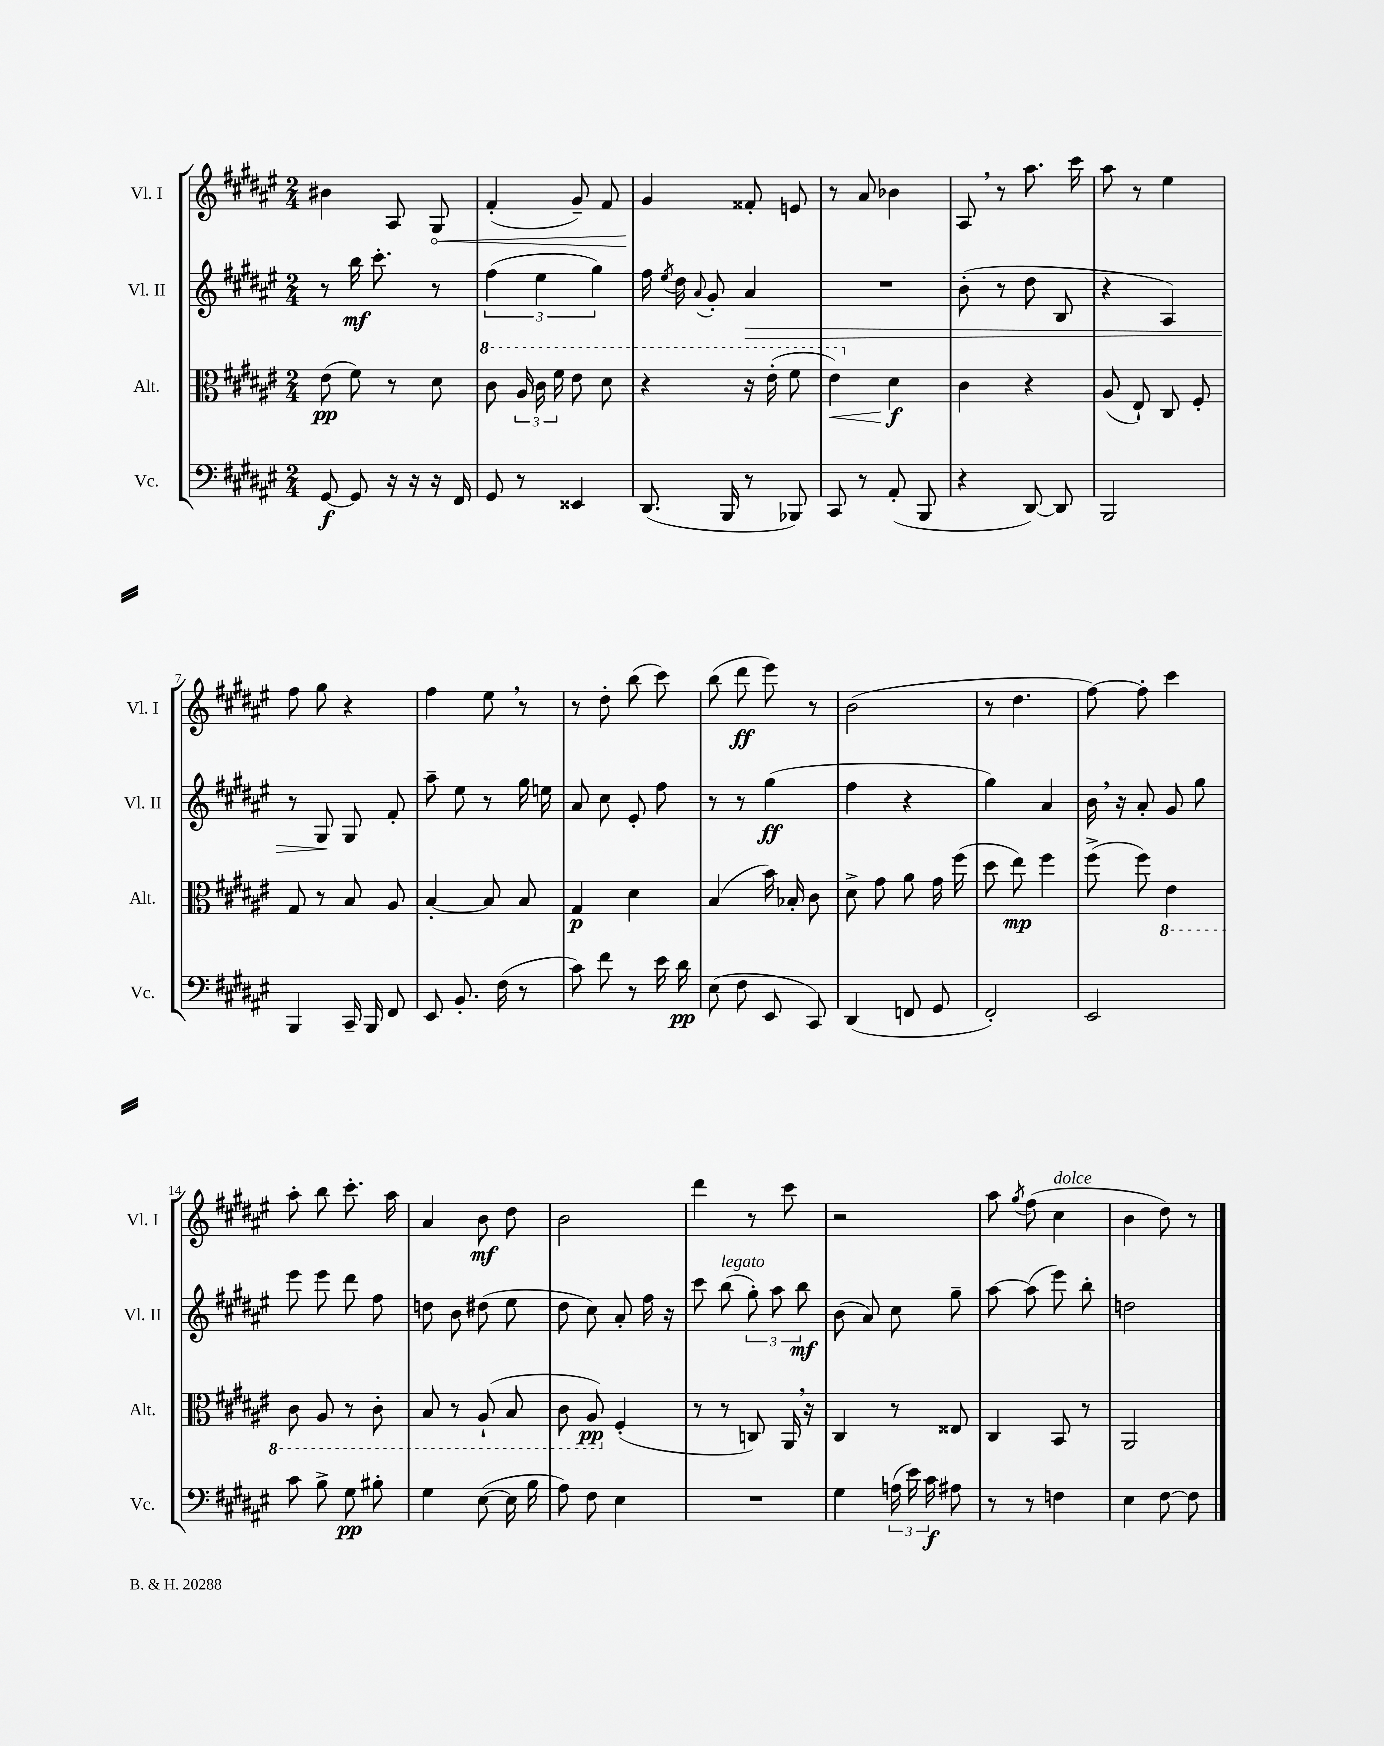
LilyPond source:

<<
\new StaffGroup <<
\new Staff = "s0" \with { instrumentName = "Vl. I" shortInstrumentName = "Vl. I" } {
    \clef treble \key fis \major \numericTimeSignature \time 2/4
    \autoBeamOff bis'4 ais8 \once \override Hairpin.circled-tip = ##t gis8\< |
    fis'4-.( gis'8--) fis'8 |
    gis'4\! fisis'8-. e'8 |
    r8 ais'8 bes'4 |
    ais8 \breathe r8 ais''8. cis'''16 |
    ais''8 r8 eis''4 |
    fis''8 gis''8 r4 |
    fis''4 eis''8 \breathe r8 |
    r8 dis''8-. b''8( cis'''8) |
    b''8( dis'''8\ff eis'''8) r8 |
    b'2( |
    r8 dis''4. |
    fis''8~) fis''8-. cis'''4 |
    ais''8-. b''8 cis'''8.-. ais''16 |
    ais'4 b'8\mf dis''8 |
    b'2 |
    dis'''4 r8 cis'''8 |
    r2 |
    ais''8 \acciaccatura { gis''8 } fis''8( cis''4^\markup { \italic "dolce" } |
    b'4 dis''8) r8 \bar "|." |
}
\new Staff = "s1" \with { instrumentName = "Vl. II" shortInstrumentName = "Vl. II" } {
    \clef treble \key fis \major \numericTimeSignature \time 2/4
    \autoBeamOff r8 b''16\mf cis'''8.-. r8 |
    \tuplet 3/2 { fis''4( eis''4 gis''4) } |
    fis''16 \acciaccatura { eis''8 } dis''16 \appoggiatura { ais'8 } gis'8-. ais'4\> |
    R2 |
    b'8-.( r8 dis''8 b8 |
    r4 ais4) |
    r8 gis8\! gis8 fis'8-. |
    ais''8-- eis''8 r8 gis''16 e''16 |
    ais'8 cis''8 eis'8-. fis''8 |
    r8 r8 gis''4\ff( |
    fis''4 r4 |
    gis''4) ais'4 |
    b'16 \breathe r16 ais'8-. gis'8 gis''8 |
    eis'''8 eis'''8 dis'''8 fis''8 |
    d''8 b'8 dis''8( eis''8 |
    dis''8 cis''8) ais'8-. fis''16 r16 |
    cis'''8 b''8^\markup { \italic "legato" }( \tuplet 3/2 { gis''8-.) ais''8 b''8\mf } |
    b'8( ais'8) cis''8 gis''8-- |
    ais''8~ ais''8( eis'''8) b''8-. |
    d''2 \bar "|." |
}
\new Staff = "s2" \with { instrumentName = "Alt." shortInstrumentName = "Alt." } {
    \clef alto \key fis \major \numericTimeSignature \time 2/4
    \autoBeamOff eis'8\pp( fis'8) r8 dis'8 |
    \ottava #1 cis''8 \tuplet 3/2 { ais'16 cis''16 fis''16 } eis''8 dis''8 |
    r4 r16 eis''16-.( fis''8 |
    eis''4\<) \ottava #0 dis'4\f\! |
    cis'4 r4 |
    ais8( eis8-!) cis8 fis8-. |
    gis8 r8 b8 ais8 |
    b4~-. b8 b8 |
    gis4\p dis'4 |
    b4( b'16) bes16-. cis'8 |
    dis'8-> gis'8 ais'8 gis'16 fis''16( |
    dis''8 eis''8\mp) fis''4 |
    fis''8->( fis''8) \ottava #-1 eis4 |
    cis8 ais,8 r8 cis8-. |
    b,8 r8 ais,8-!( b,8 |
    cis8 ais,8\pp) \ottava #0 fis4-.( |
    r8 r8 c8) ais,16 \breathe r16 |
    cis4 r8 eisis8 |
    cis4 b,8 r8 |
    ais,2 \bar "|." |
}
\new Staff = "s3" \with { instrumentName = "Vc." shortInstrumentName = "Vc." } {
    \clef bass \key fis \major \numericTimeSignature \time 2/4
    \autoBeamOff gis,8~\f gis,8 r16 r16 r16 fis,16 |
    gis,8 r8 eisis,4 |
    dis,8.( b,,16 r8 bes,,8) |
    cis,8 r8 ais,8-.( b,,8 |
    r4 dis,8~) dis,8 |
    b,,2 |
    b,,4 cis,16-- b,,16 fis,8 |
    eis,8 b,8.-. fis16( r8 |
    cis'8) fis'8 r8 eis'16 dis'16\pp |
    eis8( fis8 eis,8 cis,8) |
    dis,4( f,8 gis,8 |
    fis,2-.) |
    eis,2 |
    cis'8 b8-> gis8\pp bis8-. |
    gis4 eis8~( eis16 b16 |
    ais8) fis8 eis4 |
    R2 |
    gis4 \tuplet 3/2 { a16( eis'16) cis'16\f } ais8 |
    r8 r8 f4 |
    eis4 fis8~ fis8 \bar "|." |
}
>>
>>
